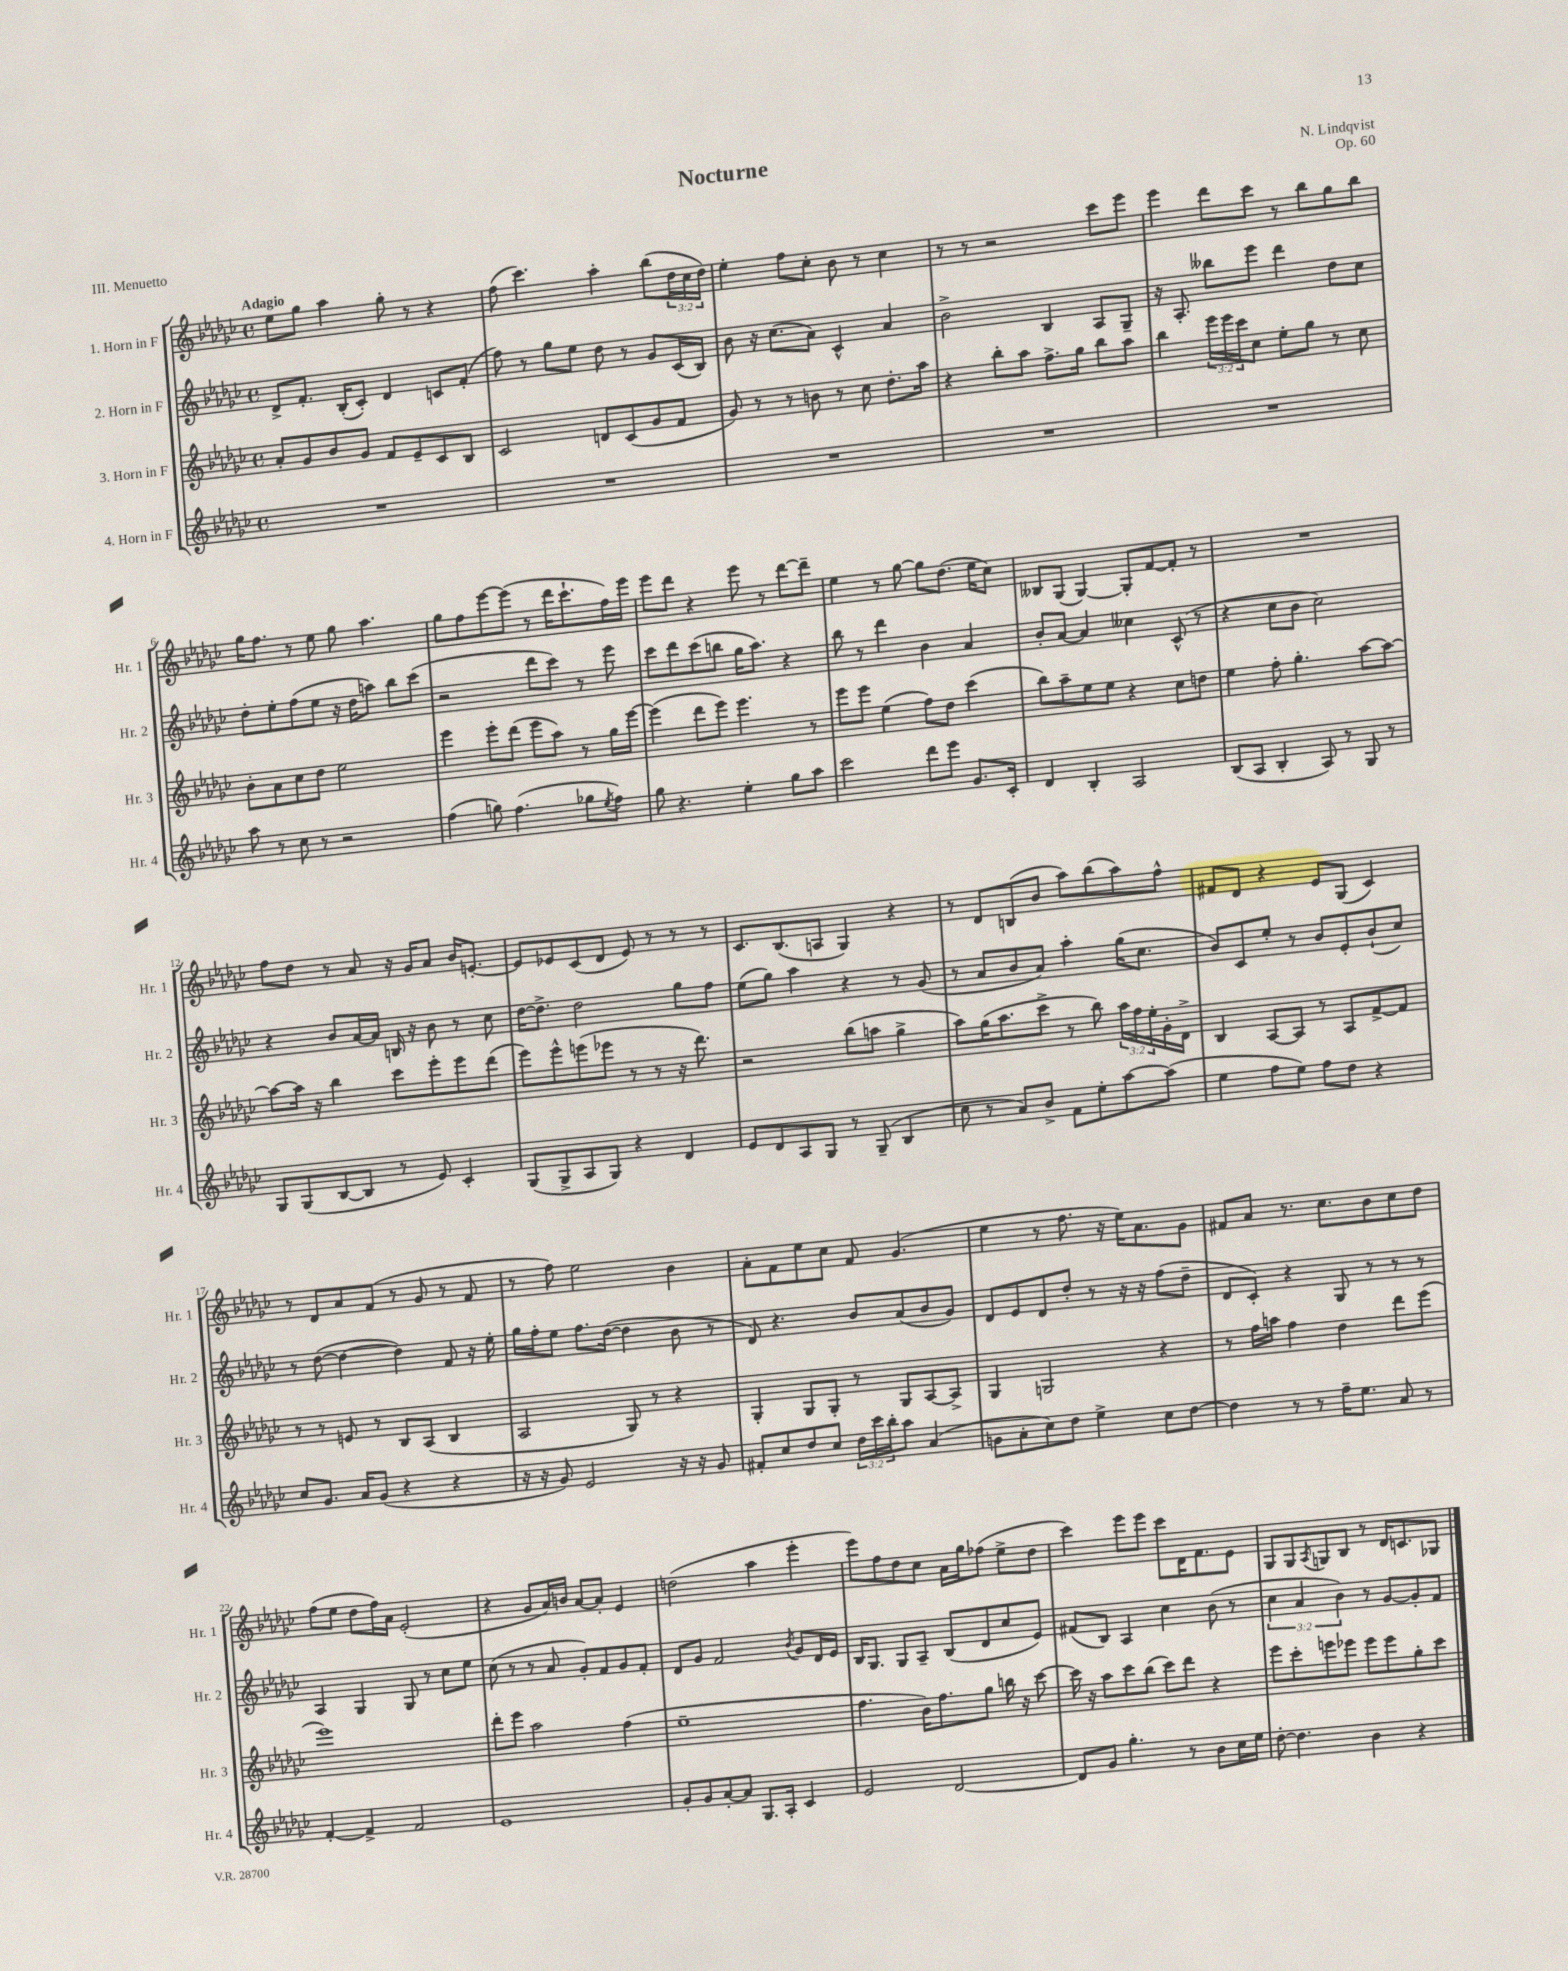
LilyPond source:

\header { title = "Nocturne" composer = "N. Lindqvist" opus = "Op. 60" piece = "III. Menuetto" }
<<
\new StaffGroup <<
\new Staff = "s0" \with { instrumentName = "1. Horn in F" shortInstrumentName = "Hr. 1" } {
    \clef treble \key ges \major \defaultTimeSignature \time 4/4 \override Staff.TupletNumber.text = #tuplet-number::calc-fraction-text \tempo "Adagio"
    ees''8 ges''8 aes''4 ges''8-. r8 r4 |
    f''8( ces'''4.) aes''4-. bes''8( \tuplet 3/2 { des''16 ces''16 des''16) } |
    ees''4-. f''8 ces''8-. bes'8 r8 ces''4 |
    r8 r8 r2 ces'''8 ees'''8 |
    ees'''4 des'''8 ces'''8 r8 bes''8 ges''8 bes''8 |
    ges''16 f''8. r8 ees''8 ges''8 aes''4. |
    ges''8 f''8 ees'''8~ ees'''8( r8 des'''16 ces'''8.-! f''16) ees'''16 |
    ees'''8 des'''8 r4 ees'''8 r8 des'''8~ des'''8-- |
    ees''4 r8 ges''8~ ges''8 des''8.( ees''16 ces''8) |
    beses8 ges8( ges4~) ges8-. f'8~ f'8-. r8 |
    R1 |
    f''8 des''8 r8 aes'8 r16 ges'16 aes'8 bes'16 e'8.~-. |
    e'8 ees'8 ces'8( des'8 ees'8) r8 r8 r8 |
    ces'8. bes8.( a8 ges4) r4 |
    r8 des'8 b8( bes'8 aes''8) bes''8( aes''8) f''8-^ |
    fis'8 des'8 r4 ees'8 ges8( ces'4) |
    r8 des'8 aes'8 f'8( r8 ges'8 r8 f'8 |
    r8 f''8) ees''2 bes'4 |
    aes'8-. f'8 ees''8 ces''8 f'8 ges'4.( |
    ees''4 r8 f''8. r16 ees''16) aes'8. ges'8 |
    fis'8 aes'8 r8. ces''8. bes'8 ces''8 des''8 |
    f''8( ees''8 des''8 f''16) aes'16 ees'2-.( |
    r4 ges'8 aes'16) b'16 aes'8~ aes'8-. ees'4 |
    d''2( aes''4 ees'''4-. |
    ees'''8) f''8 des''8 ces''8 aes'16 ges''16 fes''8( ees''8-> des''8 |
    ces'''4) ees'''8 ees'''8 ces'''8 des'16 f'8. ees'8 |
    ges8 ges8 \acciaccatura { aes8 } g8 bes8 r8 des'16 c'8. ges8 \bar "|." |
}
\new Staff = "s1" \with { instrumentName = "2. Horn in F" shortInstrumentName = "Hr. 2" } {
    \clef treble \key ges \major \defaultTimeSignature \time 4/4 \override Staff.TupletNumber.text = #tuplet-number::calc-fraction-text
    des'8-> f'8.-. bes16-.( ces'8-.) des'4 c'8 f'8-.( |
    f''8) r8 ges''8 ees''8 des''8 r8 ges'8 ces'16( bes16) |
    bes'8 r16 ces''8.( aes'8) ces'4-^ aes'4 |
    bes'2-> bes4 aes8 ges8-- |
    r16 aes8.-. beses''8 ees'''8 des'''4 des''8 ces''8 |
    des''8-. ees''8-. f''8( ees''8 r16 des''16 a''8) bes''8 ces'''8( |
    r2 des'''8 ces'''8) r8 ees'''8 |
    ces'''8 des'''8 ces'''8( b''8 ges''16 aes''8.) r4 |
    bes''8 r8 des'''4 bes'4 aes'4 |
    bes'8-. aes'8~ aes'4 ceses''4 ces'8-^( r8 |
    r4 ces''8 bes'8 ces''2) |
    r4 bes'8 aes'16~ aes'16 b16 r16 bes'8 r8 ces''8 |
    des''16~ des''8.-> des''2 ges''8 f''8 |
    ees''8( ges''8) aes''4 r4 r8 ges'8( |
    r8 aes'8 bes'8 aes'8) aes''4-. ges''16( ces''8. |
    bes'8) ces'8 ees''8-. r8 bes'8 ees'8-. bes'8-!( ces''8) |
    r8 des''8~( des''4~ des''4) f'8 r16 ees''16-. |
    ges''16 f''16-. ees''8 f''8. des''16~( des''4 bes'8 r8 |
    des'8) r4. bes'8 aes'8( bes'8 ges'8) |
    des'8 ees'8 des'8 des''8-. r8 r16 r16 f''8( des''8-- |
    des'8 ces'8-.) r4 ges8 r8 r8 r8 |
    aes4 ges4 ges8 r8 ces''8 ees''8 |
    ces''8( r8 r8 aes'8 ges'8-.) f'8 ges'8 f'8-. |
    des'8 ges'8 f'2 \acciaccatura { bes'8 } ges'8 des'16 ees'16 |
    bes16 ges8. ges8 aes8-- bes8( des'8 ces''8 ees'8) |
    fis'8( bes8) aes4 ces''4 bes'8( r8 |
    \tuplet 3/2 { ces''4 aes'4 bes'4) } r8 ges'8~ ges'8-. f'8 \bar "|." |
}
\new Staff = "s2" \with { instrumentName = "3. Horn in F" shortInstrumentName = "Hr. 3" } {
    \clef treble \key ges \major \defaultTimeSignature \time 4/4 \override Staff.TupletNumber.text = #tuplet-number::calc-fraction-text
    aes'8-. ges'8 bes'8 ges'8 f'8 ees'8-- ces'8 bes8 |
    ces'2 d'8 ces'8( ges'8 f'8 |
    ges'8) r8 r8 b'8 r8 ces''8 des''8.-. aes''16 |
    r4 bes''8-. aes''8 f''8.-> ges''16 bes''8 aes''8 |
    bes''4 \tuplet 3/2 { ees'''16 ees'''16 ces'''16 } ces''8 ees''8-. ges''8 r8 ces''8 |
    bes'8-. aes'8 ces''8 des''8 ees''2 |
    ees'''4 ees'''8-. des'''8( ees'''8 aes''8) r8 ges''16 ees'''16~ |
    ees'''4( des'''8 ees'''8) ees'''4. r8 |
    ees'''8 ees'''8 ees''4( f''8) des''8 ces'''4( |
    bes''8) aes''8-- ees''8 ees''8 r4 ces''8 d''8 |
    ees''4 f''8-. ges''4.-. aes''8~ aes''8~ |
    aes''8~ aes''16 r16 bes''4 ces'''8 ees'''8-. ees'''8 des'''8( |
    ees'''8) ees'''8-^ e'''8( ees'''8 r8 r8 r16 des'''8.) |
    r2 bes''8( a''8 ges''4-> |
    aes''8) ges''16( aes''8. ces'''8-> r8 bes''8) \tuplet 3/2 { aes''16 f''16 ees''16-. } ges'16-. des'16-> |
    bes4 aes8~ aes8 r8 aes8 f'8~-> f'8 |
    r8 r8 e'8 r8 bes8 aes8( bes4 |
    aes2 ges8) r8 r4 |
    ges4-. ges8 ges8-. r8 ges8 aes8~ aes8-> |
    ges4 g2 r4 |
    r8 f''16 a''16 f''4 des''4 des'''8 ees'''8( |
    ees'''1) |
    des'''8-. ees'''8 aes''2 f''4( |
    ees''1-- |
    f''4. bes'16) f''8. ges''8 b''16 r16 ces'''8~ |
    ces'''16 r16 aes''8 ces'''8 bes''8( ces'''8) des'''8 r4 |
    ees'''8 ces'''8-. e'''8 ees'''8 ees'''8 ees'''8 ges''8-. ces'''8 \bar "|." |
}
\new Staff = "s3" \with { instrumentName = "4. Horn in F" shortInstrumentName = "Hr. 4" } {
    \clef treble \key ges \major \defaultTimeSignature \time 4/4 \override Staff.TupletNumber.text = #tuplet-number::calc-fraction-text
    R1 |
    R1 |
    R1 |
    R1 |
    R1 |
    aes''8 r8 ces''8 r8 r2 |
    f''4( g''8) f''4.( ges''8 \acciaccatura { ees''8 } f''8) |
    ges''8 r4. ees''4-. ges''8 aes''8 |
    ces'''2 des'''8 ees'''8 ges'8. ces'16-. |
    des'4 bes4-. aes2 |
    bes8( aes8 bes4-. aes8) r8 ges8 r8 |
    ges8 ges8( bes8~ bes8 r8 ees'8) ces'4-. |
    ges8( ges8-> aes8 ges8) r4 des'4 |
    ees'8 des'8 aes8 ges8 r8 ges8--( bes4 |
    ces''8 r8 aes'8) bes'8-> f'8 ees''8-. aes''8~ aes''8( |
    ees''4 f''8 ees''8) f''8 des''8 r4 |
    ces''8 ges'8. aes'16 ges'8( r4 r4 |
    r16 r16 ges'8) ees'2 r16 r16 ges'8 |
    fis'8-. ces''8 des''8 ces''8 \tuplet 3/2 { des''16 ces'''16 bes''16-. } aes''8 aes'4( |
    g'8 aes'8-. ces''8) des''8 ees''4-> ces''8 des''8~ |
    des''4 r8 r8 f''16-- ees''8. aes'8 r8 |
    f'4~-. f'4-> f'2 |
    ees'1 |
    ges'8-. ges'8 aes'8~-. aes'8 ges8. aes16-. ces'4 |
    ees'2 des'2~ |
    des'8 ges'8 ges''4.-. r8 bes'8 ces''16 ees''16 |
    des''8~-. des''4. bes'4 r4 \bar "|." |
}
>>
>>
